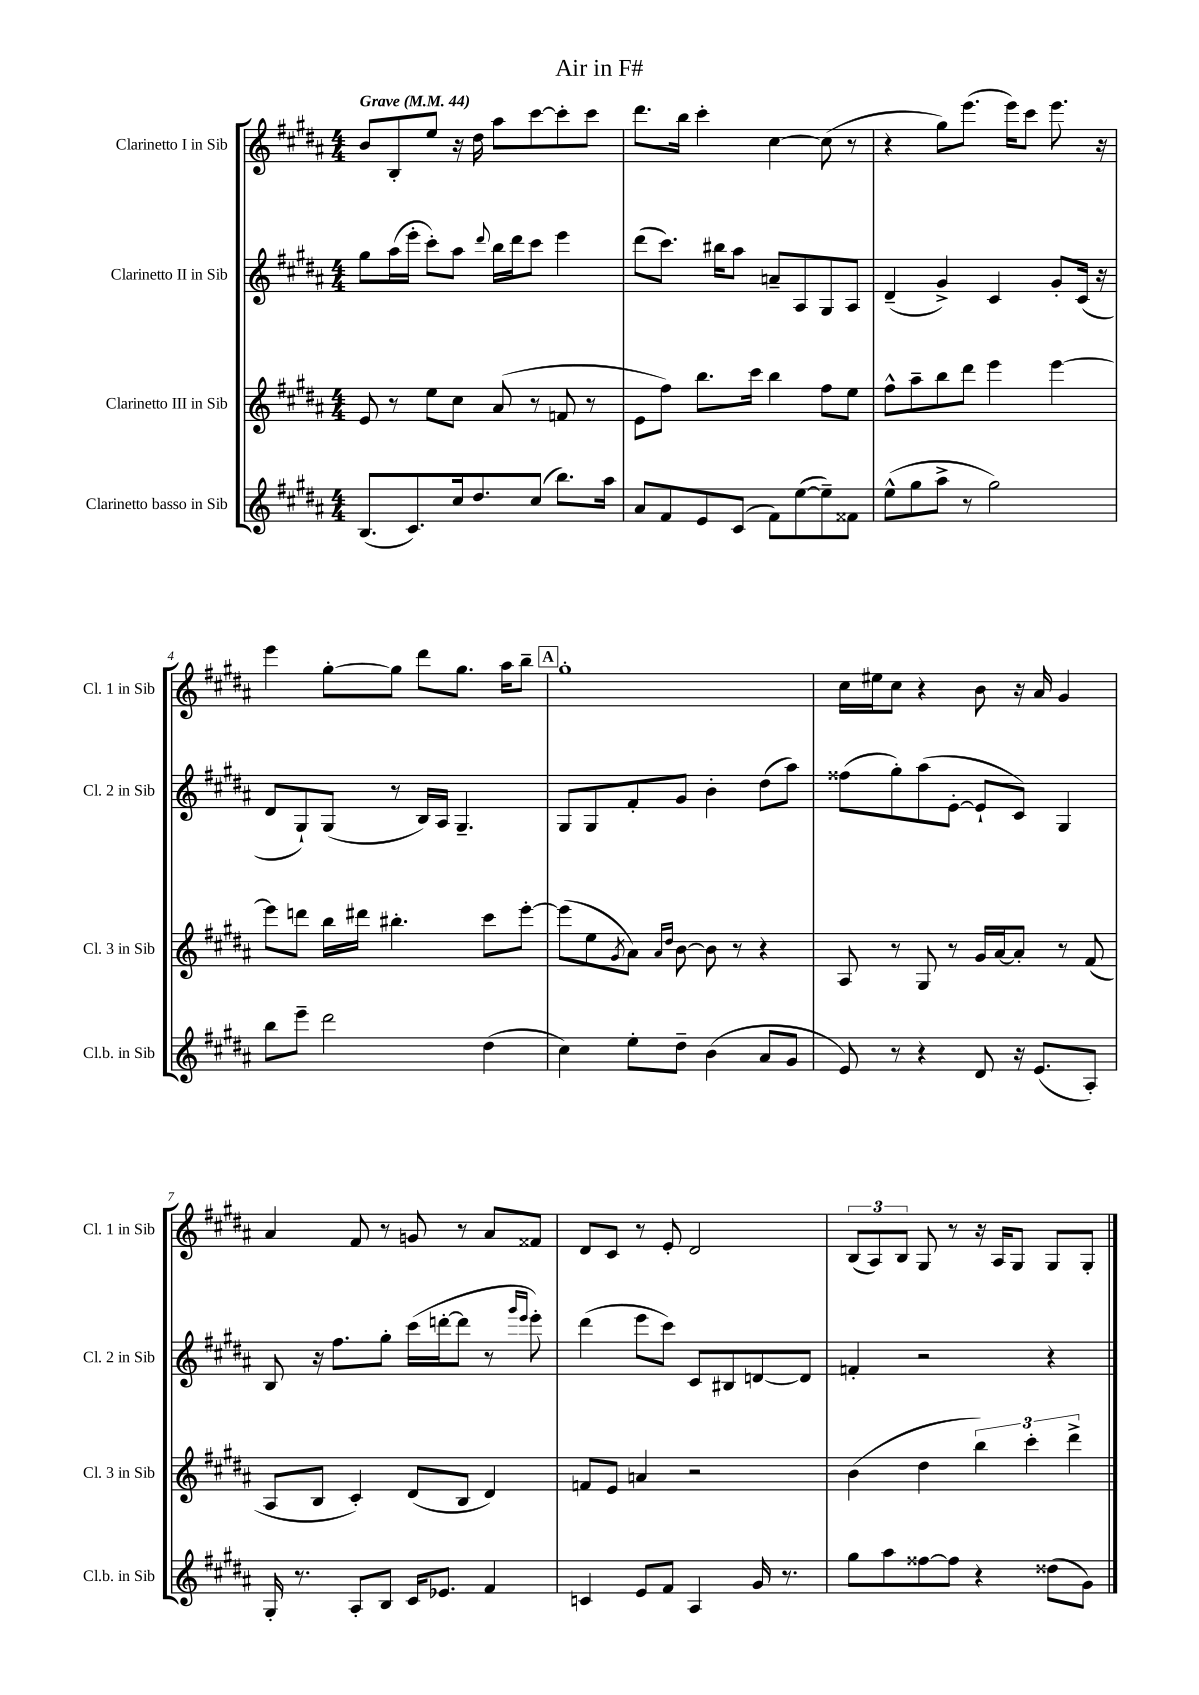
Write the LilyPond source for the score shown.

\header { title = "Air in F#" }
<<
\new StaffGroup <<
\new Staff = "s0" \with { instrumentName = "Clarinetto I in Sib" shortInstrumentName = "Cl. 1 in Sib" } {
    \clef treble \key b \major \numericTimeSignature \time 4/4 \tempo "Grave" 4 = 44
    b'8 b8-. e''8 r16 dis''16 ais''8 cis'''8~ cis'''8-. cis'''8 |
    dis'''8. b''16 cis'''4-. cis''4~ cis''8( r8 |
    r4 gis''8) e'''8.( e'''16) cis'''8 e'''8. r16 |
    e'''4 gis''8~-. gis''8 dis'''8 gis''8. ais''16 b''8-- |
    \mark \markup { \box "A" } gis''1-. |
    cis''16 eis''16 cis''8 r4 b'8 r16 ais'16 gis'4 |
    ais'4 fis'8 r8 g'8 r8 ais'8 fisis'8 |
    dis'8 cis'8 r8 e'8-. dis'2 |
    \tuplet 3/2 { b8( ais8) b8 } gis8 r8 r16 ais16 gis8 gis8 gis8-. \bar "|." |
}
\new Staff = "s1" \with { instrumentName = "Clarinetto II in Sib" shortInstrumentName = "Cl. 2 in Sib" } {
    \clef treble \key b \major \numericTimeSignature \time 4/4
    gis''8 ais''16( e'''16-. cis'''8-.) ais''8 \appoggiatura { dis'''8 } b''16 dis'''16 cis'''8 e'''4 |
    dis'''8( cis'''8.) bis''16 ais''8 a'8-- ais8 gis8 ais8 |
    dis'4--( gis'4->) cis'4 gis'8-. cis'16( r16 |
    dis'8 gis8-!) gis8( r8 b16) ais16 gis4.-- |
    \mark \markup { \box "A" } gis8 gis8 fis'8-. gis'8 b'4-. dis''8( ais''8) |
    fisis''8( gis''8-.) ais''8( e'8~-. e'8-! cis'8) gis4 |
    b8 r16 fis''8. gis''8-. cis'''16( d'''16~-. d'''8 r8 \grace { gis'''16 e'''16 } e'''8-.) |
    dis'''4( e'''8 cis'''8) cis'8 bis8 d'8~ d'8 |
    f'4-. r2 r4 \bar "|." |
}
\new Staff = "s2" \with { instrumentName = "Clarinetto III in Sib" shortInstrumentName = "Cl. 3 in Sib" } {
    \clef treble \key b \major \numericTimeSignature \time 4/4
    e'8 r8 e''8 cis''8 ais'8( r8 f'8 r8 |
    e'8 fis''8) b''8. cis'''16 b''4 fis''8 e''8 |
    fis''8-^ ais''8-- b''8 dis'''8 e'''4 e'''4~ |
    e'''8 d'''8 b''16 dis'''16 bis''4.-. cis'''8 e'''8~-. |
    \mark \markup { \box "A" } e'''8( e''8 \acciaccatura { gis'8 } ais'8) \grace { ais'16 dis''16 } b'8~ b'8 r8 r4 |
    ais8 r8 gis8 r8 gis'16 ais'16~ ais'8-. r8 fis'8( |
    ais8 b8 cis'4-.) dis'8( b8 dis'4) |
    f'8 e'8 a'4 r2 |
    b'4( dis''4 \tuplet 3/2 { b''4) cis'''4-. dis'''4-> } \bar "|." |
}
\new Staff = "s3" \with { instrumentName = "Clarinetto basso in Sib" shortInstrumentName = "Cl.b. in Sib" } {
    \clef treble \key b \major \numericTimeSignature \time 4/4
    b8.( cis'8.) cis''16 dis''8. cis''8( b''8.) ais''16 |
    ais'8 fis'8 e'8 cis'8( fis'8) e''8~( e''8--) fisis'8 |
    e''8-^( gis''8 ais''8-> r8 gis''2) |
    b''8 e'''8-- dis'''2 dis''4( |
    \mark \markup { \box "A" } cis''4) e''8-. dis''8-- b'4( ais'8 gis'8 |
    e'8) r8 r4 dis'8 r16 e'8.( ais8-.) |
    gis16-. r8. ais8-. b8 cis'16 ees'8. fis'4 |
    c'4 e'8 fis'8 ais4 gis'16 r8. |
    gis''8 ais''8 fisis''8~ fisis''8 r4 disis''8( gis'8) \bar "|." |
}
>>
>>
